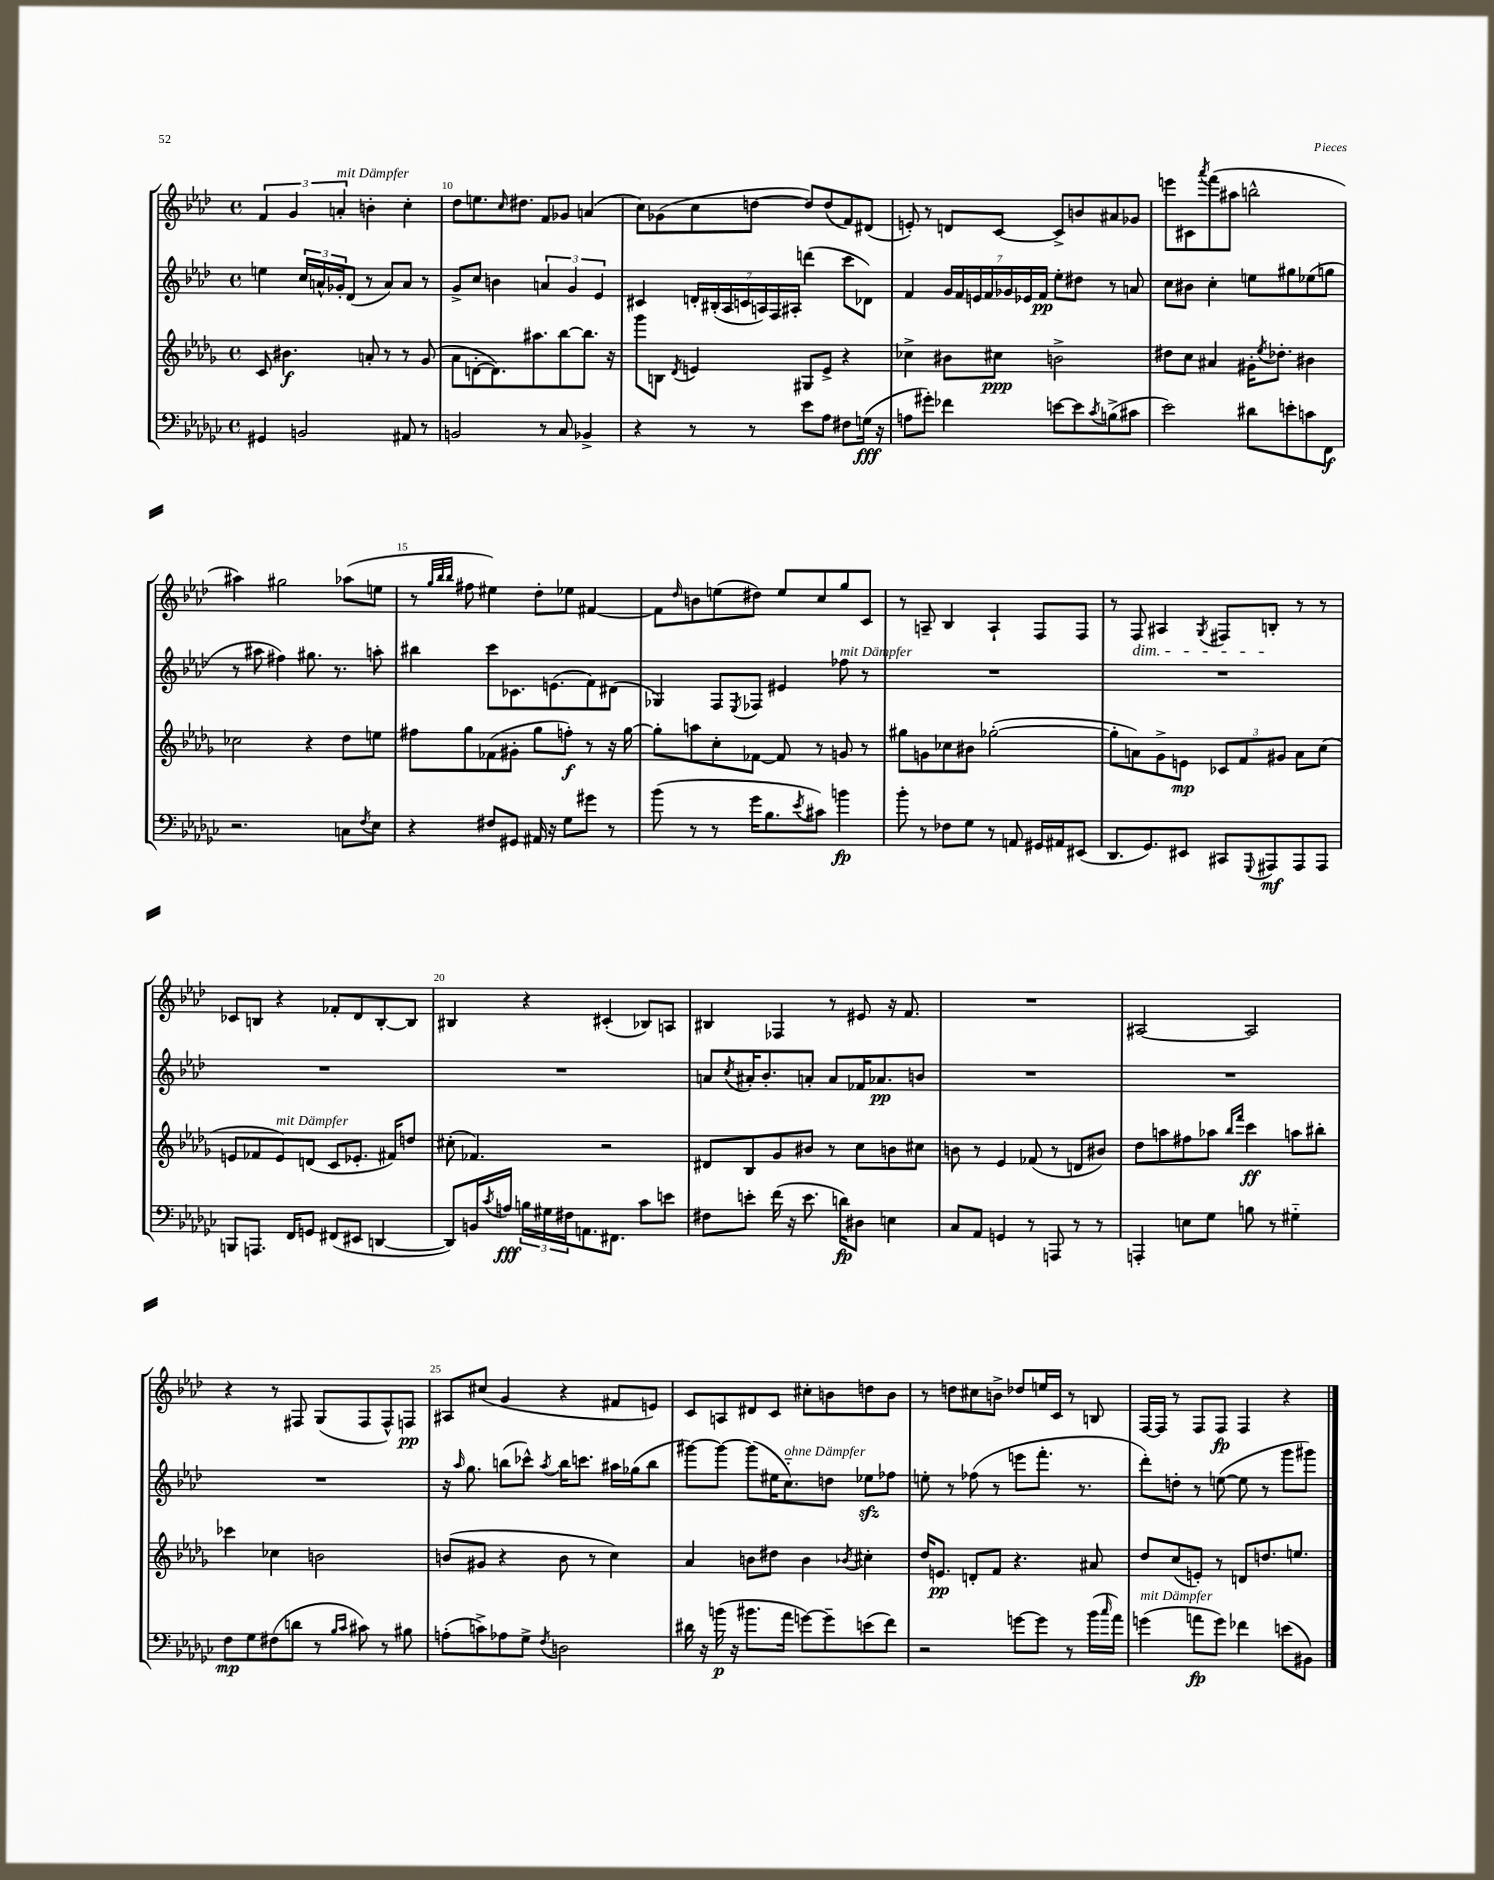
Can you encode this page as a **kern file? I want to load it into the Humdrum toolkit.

**kern	**kern	**kern	**kern
*staff4	*staff3	*staff2	*staff1
*clefF4	*clefG2	*clefG2	*clefG2
*k[b-e-a-d-g-c-]	*k[b-e-a-d-g-]	*k[b-e-a-d-]	*k[b-e-a-d-]
*M4/4	*M4/4	*M4/4	*M4/4
*met(c)	*met(c)	*met(c)	*met(c)
4GG#	8c	4ee	6f
.	4.b#	.	.
.	.	.	6g
2BB	.	24cc	.
.	.	24a^^	.
.	.	24g-'	6a'
.	.	(8d-	.
.	8a'	8r	4b'
.	8r	8a)	.
8AA#	8r	8a	4cc'
8r	(8g-	8r	.
=	=	=	=
2BB	8a-	8g^	8dd-
.	[8d'	8cc	8.ee
.	8.d])	4b	.
.	.	.	16qqcc
.	.	.	8.dd#
.	8.aa#	.	.
8r	.	6a	8f
8C-	[8bb-	.	8g-
.	.	6g	.
4BB-^	8.bb-]	.	(4a
.	.	6e-	.
.	16r	.	.
=	=	=	=
4r	8ggg-	4c#	8cc)
.	8B	.	(8g-
.	8qd-	.	.
8r	4e	28d'	8cc
.	.	(28B#'	.
.	.	28A-	.
.	.	28c	.
8r	.	.	[8dd
.	.	28A)	.
.	.	28F	.
.	.	28A#'	.
8e-	8G#	(4ddd	8dd])
8A-	8e^	.	(8dd
8F#	4r	8ccc	8f)
(16G	.	8d-)	(8d#
16r	.	.	.
=	=	=	=
8A	4cc-^	4f	8e')
8g#')	.	.	8r
4f-	8b#	28g	8d
.	.	28f	.
.	.	28e	.
.	.	28f	.
.	8cc#	.	[8c
.	.	28g-	.
.	.	28e-	.
.	.	28f	.
[8e	2b^	8ee-'	8c^]
8e]	.	8dd#	8b
8qc-	.	.	.
(8B^	.	8r	8a#
8c#	.	8a	8g-
=	=	=	=
2e-)	8dd#	8cc	8eee
.	8cc	8b#	8c#
.	.	.	8qaaa-
.	4a#	4cc'	(8fff
.	.	.	8aa#
8d#	16g#'	8ee	2bb^^
.	8qee-	.	.
.	8.dd-'	.	.
8e'	.	8gg#	.
8c	4b#	(8ee-	.
8FF	.	8gg	.
=	=	=	=
2.r	2cc-	8r	4aa#)
.	.	8aa#	.
.	.	4ff#)	2gg#
.	4r	8.gg#	.
.	.	8.r	.
8C	8dd-	.	(8aa-
8qF	.	.	.
8E-	8ee	8aa'	8ee
=	=	=	=
4r	8ff#	4bb#	8r
.	.	.	32qqgg
.	.	.	32qqbb-
.	.	.	32qqbb-
.	8gg-	.	8ff#
8F#	(8f-	8ccc	4ee#)
8GG#	8g#'	8.c-	.
16AA#	8gg-	.	8dd-'
16r	.	(8.e	.
8G-	8ff')	.	8ee-
8g#	8r	8f)	[4f#
8r	16r	(8d#	.
.	[16gg-	.	.
=	=	=	=
(8b-	8gg-']	4G-)	8f#]
.	.	.	16qqdd-
8r	8aa	.	8b
8r	8cc'	8F	(8ee
.	.	8qE-	.
16g-	[8f-	8F-	8dd#)
8.B-	.	.	.
.	8f-]	4e#	8ee
8qe-	.	.	.
8c#)	8r	.	8cc
4b	8g	8ff-	8gg
.	8r	8r	8c
=	=	=	=
8b-'	8gg#	1r	8r
8r	8g	.	8A~
8F-	8cc-	.	4B-
8G-	8b#	.	.
8r	([2gg-'	.	4A`
8AA	.	.	.
16GG#	.	.	8F
16AA#	.	.	.
(8EE#	.	.	8F
=	=	=	=
8.DD-	8gg-']	1r	8r
.	8a)	.	8F
8.GG-)	.	.	.
.	8g-^	.	4A#
8EE#	8e	.	.
.	.	.	8qG
8CC#	12c-	.	8F#
.	12f	.	.
8qqGGG-	.	.	.
8AAA#	.	.	8B'
.	12g#	.	.
8AAA#	8a	.	8r
8AAA#	(8cc	.	8r
=	=	=	=
8BBB	8e	1r	8c-
8.AAA	8f-	.	8B
.	8e)	.	4r
16FF	.	.	.
8GG	(8d	.	.
(8FF#	8c	.	8f-'
8EE#	8.e-'	.	8d-
[4DD	.	.	[8B'
.	16f#)	.	.
.	8dd	.	8B]
=	=	=	=
8DD])	(8cc#'	1r	4B#
16BB	4.f-)	.	.
8qc-	.	.	.
16A	.	.	.
24B	.	.	4r
24G#	.	.	.
24F#	.	.	.
8.AA	.	.	.
.	2r	.	(4c#'
8.FF#	.	.	.
8c-	.	.	8B-)
8e	.	.	8A
=	=	=	=
8F#	8d#	8a	4B#
.	.	8qcc	.
8e'	8B-	16a#'	.
.	.	8.b-'	.
(16f	8g-	.	4F-
16r	.	.	.
8.e	8b#	8a'	.
.	8r	8a	8r
16d)	.	.	.
8D#	8cc	16f-	8e#
.	.	8.a-	.
4E	8b	.	16r
.	.	.	8.f
.	8cc#	8b	.
=	=	=	=
8C-	8b	1r	1r
8AA-	8r	.	.
4GG	4e-	.	.
8r	(8f-	.	.
8AAA	8r	.	.
8r	8d	.	.
8r	8b#)	.	.
=	=	=	=
4AAA'	8dd-	1r	[2A#
.	8aa	.	.
8E	8ff#	.	.
8G-	8aa-	.	.
.	16qqbb-	.	.
.	16qqfff	.	.
8B	4ccc	.	2A#]
8r	.	.	.
4G#'~	8aa	.	.
.	8bb#'	.	.
=	=	=	=
8F	4ccc-	1r	4r
8G-	.	.	.
(8F#	4cc-	.	8r
8d	.	.	8F#
8r	2b	.	(8G
16qqB-	.	.	.
16qqc-	.	.	.
8c#)	.	.	8F#
8r	.	.	8F#^^)
8B#	.	.	8F
=	=	=	=
(8A'	(8b	16r	8A#
.	.	16qqaa-	.
.	.	8.gg	.
8c^)	8g#	.	(8cc#
8A-	4r	(8bb	4g
8G-^	.	8ccc-^^)	.
8qF	.	8qaa-	.
2D	8b	16bb	4r
.	.	8.ccc	.
.	8r	.	.
.	4cc)	16aa#	8f#
.	.	(16gg-	.
.	.	8bb	8e)
=	=	=	=
16d#	4a-	[8ggg#)	8c
16r	.	.	.
(16b	.	8ggg#_	8A
16r	.	.	.
8.b#	8b	(8ggg#]	8d#
.	8dd#	16ee#	8c
16a-	.	8.cc'~)	.
[8g)	4b	.	8cc#'
8g~]	.	8dd	8b
.	8qb-	.	.
(8e	4cc#'	8ee-	8dd
8f)	.	8ff-	8b
=	=	=	=
2r	16dd-	8ee'	8r
.	8.e	.	.
.	.	8r	8dd
.	8d'	(8ff-	8cc#
.	8f	8r	8b^
[8g	4.r	8eee	8dd-
8g]	.	8.fff'	16ee
.	.	.	16c
8r	.	.	8r
.	.	8.r	.
(16b-	8a#	.	8B
16qqcc-	.	.	.
16a-)	.	.	.
=	=	=	=
(4g	8dd-	8ddd-')	[16F
.	.	.	16F]
.	(8cc	8dd'	8r
8a	8e')	8r	8F
8g)	8r	([8ee	8F
4f-	8d	8ee]	4F
.	8.dd	8r	.
(8e	.	8ggg	4r
.	8.ee	.	.
8BB#)	.	8ggg#)	.
==	==	==	==
*-	*-	*-	*-
